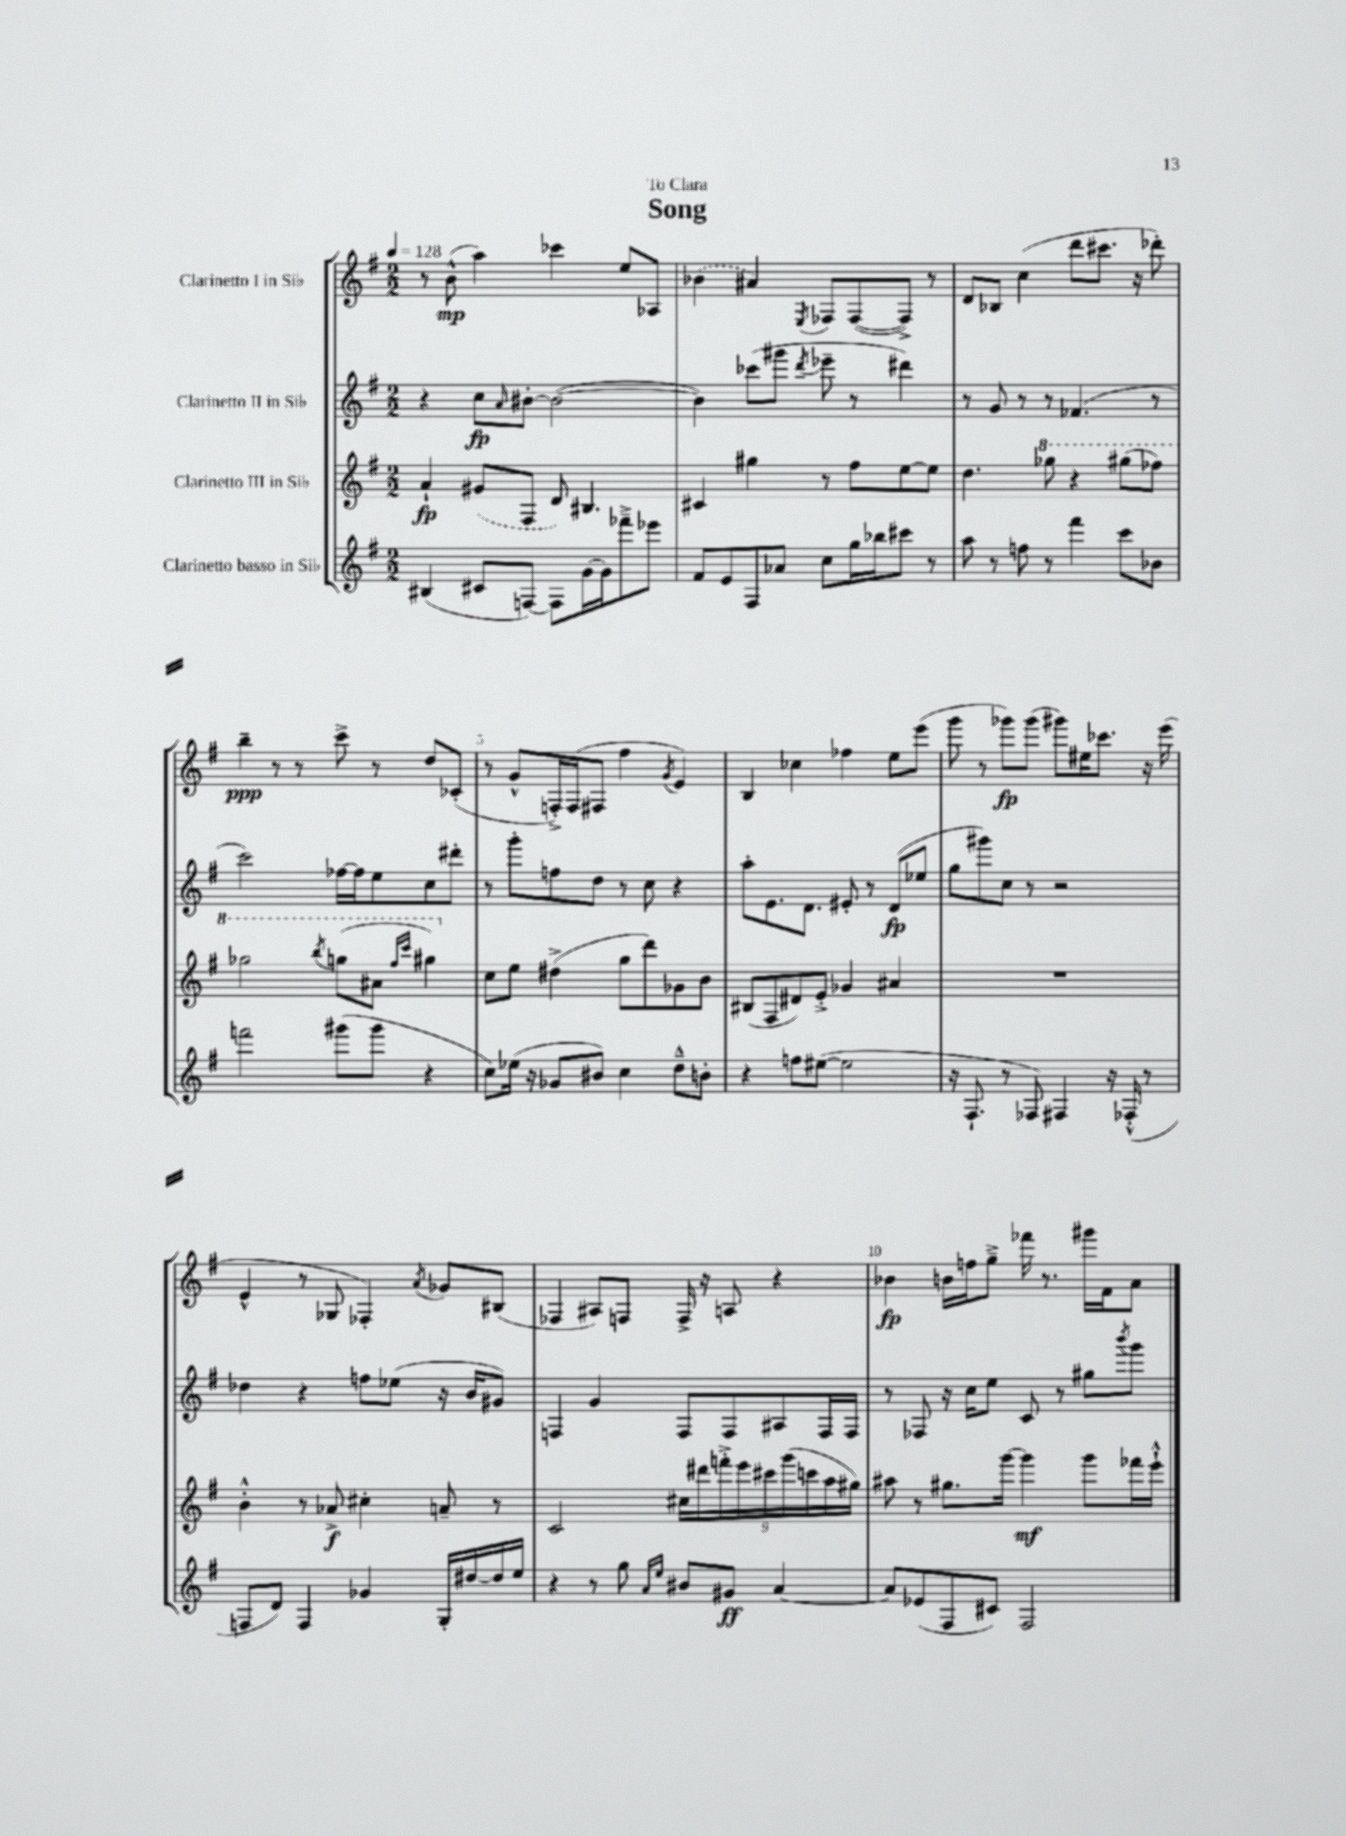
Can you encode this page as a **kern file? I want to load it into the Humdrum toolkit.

**kern	**dynam	**kern	**dynam	**kern	**dynam	**kern	**dynam
*part4	*part4	*part3	*part3	*part2	*part2	*part1	*part1
*staff4	*staff4	*staff3	*staff3	*staff2	*staff2	*staff1	*staff1
*I"Clarinetto basso in Si♭	*	*I"Clarinetto III in Si♭	*	*I"Clarinetto II in Si♭	*	*I"Clarinetto I in Si♭	*
*clefG2	*	*clefG2	*	*clefG2	*	*clefG2	*
*k[f#]	*	*k[f#]	*	*k[f#]	*	*k[f#]	*
*M2/2	*	*M2/2	*	*M2/2	*	*M2/2	*
*MM128	*	*MM128	*	*MM128	*	*MM128	*
=1	=1	=1	=1	=1	=1	=1	=1
(4B#X/	.	4a`/	fp	4r	.	8r	.
.	.	.	.	.	.	(8b^^\	mp
8c#X/L	.	(8g#X/L	.	8cc\L	fp	4aa\)	.
.	.	.	.	16qqa/	.	.	.
[8Fn/J)	.	8F#/J	.	[8b#X'\J	.	.	.
8F\L]	.	8d/)	.	(2b#\_	.	4ccc-X\	.
[16g\L	.	4.B#X/	.	.	.	.	.
16g\J]	.	.	.	.	.	.	.
8fff-X~^\	.	.	.	.	.	8ee/L	.
8eee-X\J	.	.	.	.	.	8A-X/J	.
=2	=2	=2	=2	=2	=2	=2	=2
8f#/L	.	4c#X/	.	4b#\])	.	(4b-X\	.
8e/	.	.	.	.	.	.	.
8F#/	.	4gg#X\	.	(8ccc-X\L	.	4a#X/)	.
8a-X/J	.	.	.	8ggg#X\J	.	.	.
.	.	.	.	8qddd/	.	8qE/	.
8cc\L	.	8r	.	8eee-X~\	.	8F-X/L	.
16gg\L	.	8ff#\L	.	8r	.	([8F-/	.
16bb-X\J	.	.	.	.	.	.	.
8ccc#X\J	.	[8ee\	.	4ddd#X\)	.	8F-^/J])	.
8r	.	8ee\J]	.	.	.	8r	.
=3	=3	=3	=3	=3	=3	=3	=3
8aa\	.	4.dd\	.	8r	.	8d/L	.
8r	.	.	.	8g/	.	8B-X/J	.
8ffn\	.	.	.	8r	.	(4cc\	.
*	*	*8va	*	*	*	*	*
8r	.	8ggg-X\	.	8r	.	.	.
4fff#\	.	4r	.	(4.f-X/	.	8ddd\L	.
.	.	.	.	.	.	8.ccc#X\J	.
8ccc\L	.	(8ggg#X\L	.	.	.	.	.
.	.	.	.	.	.	16r	.
8b-X\J	.	8fff-X\J)	.	8r	.	8ddd-X'\)	.
!!LO:LB:g=z
=4	=4	=4	=4	=4	=4	=4	=4
2fffn\	.	2ggg-X\	.	2ccc\)	.	4bb~\	ppp
.	.	.	.	.	.	8r	.
.	.	.	.	.	.	8r	.
.	.	8qbbb/	.	.	.	.	.
(8ggg#X\L	.	(8gggn\L	.	[16ff-X\LL	.	8ccc^\	.
.	.	.	.	16ff-\J]	.	.	.
8ggg#\J	.	8aa#X\J	.	8ee\	.	8r	.
.	.	16qqfff#/LL	.	.	.	.	.
.	.	16qqcccc/JJ	.	.	.	.	.
4r	.	4ggg#X\)	.	8cc\	.	8dd/L	.
.	.	.	.	8ddd#X'\J	.	(8c-X'/J	.
=5	=5	=5	=5	=5	=5	=5	=5
*	*	*X8va	*	*	*	*	*
8cc\L)	.	8cc\L	.	8r	.	8r	.
(16ee-X\Jk	.	8ee\J	.	8ggg'\L	.	8g^^/L	.
16r	.	.	.	.	.	.	.
8g-X/L	.	(4dd#X^\	.	8ffn\	.	16Fn'^/L)	.
.	.	.	.	.	.	(16F/J	.
8b#X/J)	.	.	.	8dd\J	.	8F#X/J	.
4cc\	.	8gg\L	.	8r	.	4ff#\	.
.	.	8ddd\)	.	8cc\	.	.	.
.	.	.	.	.	.	8qg/	.
8dd~^^\L	.	8g-X\	.	4r	.	4e/)	.
8bn'\J	.	8b\J	.	.	.	.	.
=6	=6	=6	=6	=6	=6	=6	=6
4r	.	(8B#X/L	.	8aa'\L	.	4B/	.
.	.	8F#/	.	8.e\	.	.	.
8ffn\L	.	8d#X/)	.	.	.	4cc-X\	.
.	.	.	.	8.d\J	.	.	.
([8ee#X\J	.	8e'^/J	.	.	.	.	.
2ee#\]	.	4g-X/	.	8e#X'/	.	4ff-X\	.
.	.	.	.	8r	.	.	.
.	.	4a#X/	.	(8d/L	fp	8ee\L	.
.	.	.	.	8ee-X/J	.	(8eee\J	.
=7	=7	=7	=7	=7	=7	=7	=7
16r	.	1r	.	8gg\L	.	8ggg\	.
8.F#`/	.	.	.	.	.	.	.
.	.	.	.	8ggg#X\)	.	8r	.
8r	.	.	.	8cc\J	.	8ggg-X\L)	fp
8F-X/)	.	.	.	8r	.	(8ggg-\J	.
4F#X/	.	.	.	2r	.	8ggg#X\L)	.
.	.	.	.	.	.	16ee#X\K	.
.	.	.	.	.	.	8.ccc-X\J	.
16r	.	.	.	.	.	.	.
(16F-X'^^/	.	.	.	.	.	.	.
8r	.	.	.	.	.	16r	.
.	.	.	.	.	.	(16eee\	.
!!LO:LB:g=z
=8	=8	=8	=8	=8	=8	=8	=8
8Fn/L	.	4b'^^\	.	4dd-X\	.	4e^^/	.
8d/J)	.	.	.	.	.	.	.
4F/	.	8r	.	4r	.	8r	.
.	.	8a-X^/	f	.	.	8G-X/	.
4g-X/	.	4cc#X'\	.	8ffn\L	.	4F-X'/)	.
.	.	.	.	(8ee-X\J	.	.	.
.	.	.	.	.	.	8qa/	.
16G'/LL	.	8an~/	.	16r	.	8g-X/L	.
[16dd#X/	.	.	.	16b/KL	.	.	.
16dd#/]	.	8r	.	8g#X/J)	.	(8B#X/J	.
16ee/JJ	.	.	.	.	.	.	.
=9	=9	=9	=9	=9	=9	=9	=9
4r	.	2c/	.	4Fn/	.	4F-X/	.
8r	.	.	.	4g/	.	8A#X/L)	.
8gg\	.	.	.	.	.	8Fn/J	.
16qqa/LL	.	.	.	.	.	.	.
16qqee/JJ	.	.	.	.	.	.	.
8b#X/L	.	18cc#X\LL	.	8F/L	.	16F^/	.
.	.	18ddd#X\	.	.	.	.	.
.	.	.	.	.	.	16r	.
.	.	18fffn'^\	.	.	.	.	.
8g#X/J	ff	.	.	8F/	.	8An/	.
.	.	18eee\	.	.	.	.	.
.	.	18ccc#X\	.	.	.	.	.
[4a/	.	.	.	8A#X/	.	4r	.
.	.	(18ggg\	.	.	.	.	.
.	.	18cccn\	.	.	.	.	.
.	.	.	.	16F/L	.	.	.
.	.	18aa\	.	.	.	.	.
.	.	.	.	16F/JJ	.	.	.
.	.	18gg#X\JJ)	.	.	.	.	.
=10	=10	=10	=10	=10	=10	=10	=10
8a/L]	.	8aa#X\	.	8r	.	4b-X\	fp
(8e-X/	.	8r	.	8F-X/	.	.	.
8F#/	.	8.gg#X\L	.	16r	.	16bn\LL	.
.	.	.	.	16cc\KL	.	16ffn\J	.
8c#X/J)	.	.	.	8ee\J	.	8gg~^\J	.
.	.	[16ggg\Jk	.	.	.	.	.
2F#/	.	4ggg\]	mf	8c/	.	16fff-X\	.
.	.	.	.	.	.	8.r	.
.	.	.	.	8r	.	.	.
.	.	8ggg\L	.	8gg#X\L	.	16ggg#X\LL	.
.	.	.	.	.	.	16f#\J	.
.	.	.	.	8qbbb/	.	.	.
.	.	16fff-X\L	.	8ggg\J	.	8a\J	.
.	.	16eee`^^\JJ	.	.	.	.	.
==	==	==	==	==	==	==	==
*-	*-	*-	*-	*-	*-	*-	*-
